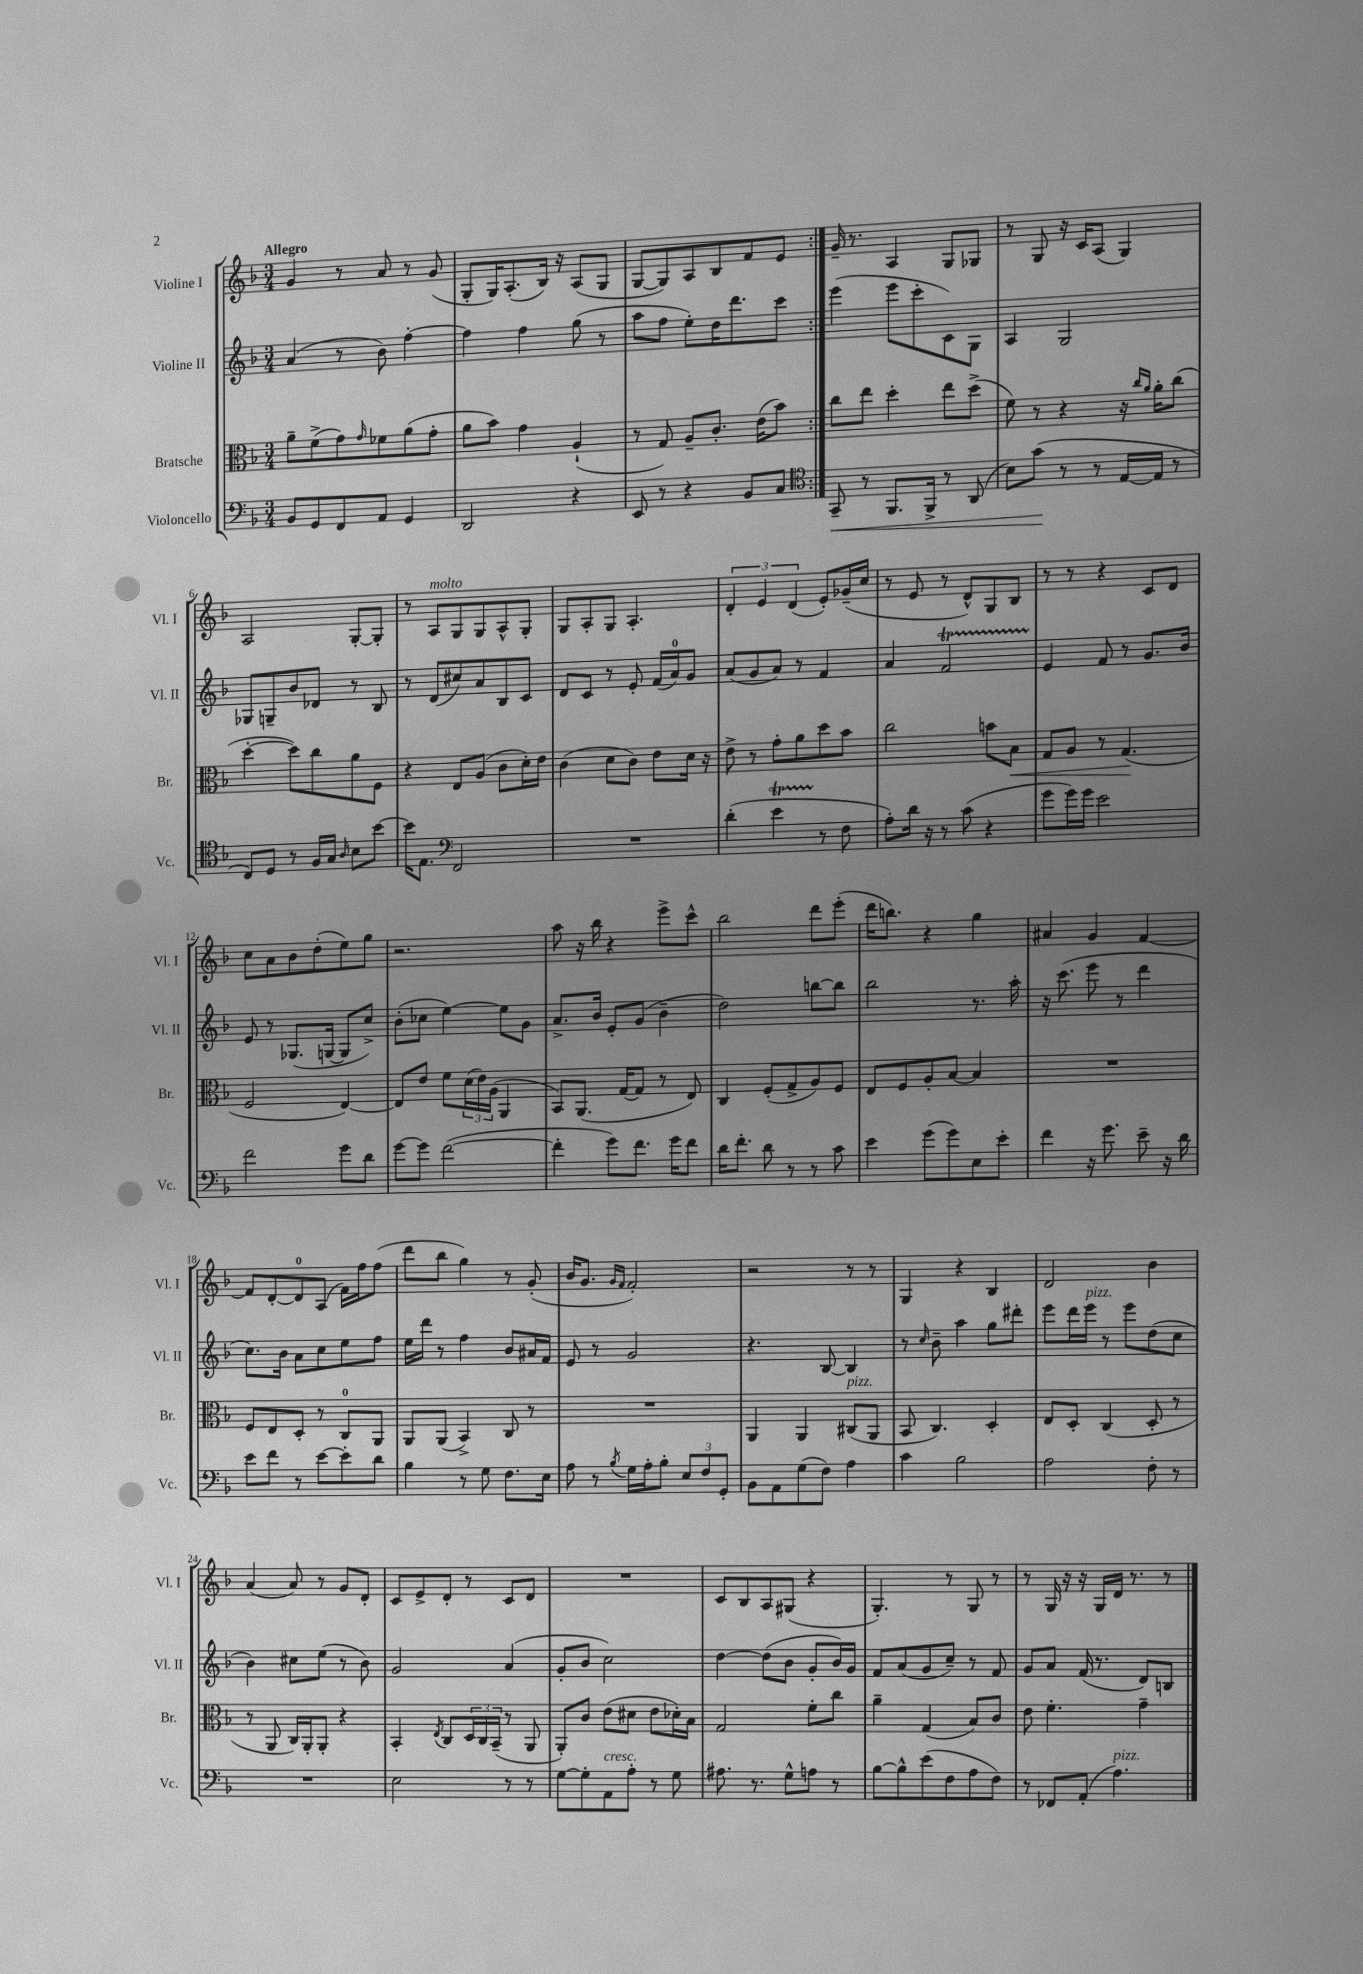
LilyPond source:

<<
\new StaffGroup <<
\new Staff = "s0" \with { instrumentName = "Violine I" shortInstrumentName = "Vl. I" } {
    \clef treble \key f \major \numericTimeSignature \time 3/4 \tempo "Allegro"
    \repeat volta 2 { g'4 r8 a'8 r8 g'8( |
    g8-. g16) a8.-.( bes16) r16 a8( g8 |
    g8~ g8) a8 bes8 f'8 e'8 | }
    g'16-- r8. a4 g8 ges8 |
    r8 g8 r16 c'16 a8( g4) |
    a2 g8~-. g8-. |
    r8 a8^\markup { \italic "molto" } g8 g8 a8-^ g8-. |
    g8 a8-. g8 a4.-. |
    \tuplet 3/2 { d'4-. e'4 d'4( } e'8-.) ges'16--( c''16 |
    r8 e'8 r8 d'8-^) g8 bes8 |
    r8 r8 r4 c'8 d'8 |
    c''8 a'8 bes'8 d''8-.( e''8) g''8 |
    r2. |
    a''8 r16 bes''16 r4 e'''8-> c'''8-^ |
    bes''2 d'''8 e'''8-.( |
    d'''16 b''8.) r4 g''4 |
    ais'4 g'4 f'4~ |
    f'8 d'8~-. d'8-0 a8( f'16) f''16 f''8( |
    d'''8 bes''8 g''4) r8 g'8-.( |
    bes'16 g'8. \grace { g'16 f'16 } f'2-.) |
    r2 r8 r8 |
    g4 r4 bes4 |
    d'2 bes'4 |
    a'4( a'8) r8 g'8 d'8-. |
    c'8 e'8-> d'8-. r8 c'8 d'8 |
    R2. |
    c'8 bes8 a8 gis8( r4 |
    g4.-.) r8 g8 r8 |
    r8 g16 r16 r16 g16 d'16 r8. r8 \bar "|." |
}
\new Staff = "s1" \with { instrumentName = "Violine II" shortInstrumentName = "Vl. II" } {
    \clef treble \key f \major \numericTimeSignature \time 3/4
    \repeat volta 2 { a'4( r8 bes'8) f''4~-. |
    f''4 f''4 g''8( r8 |
    a''8 f''8 e''8-.) d''16 d'''8. c'''8 | }
    e'''4( e'''8 c'''8-. c'8) g8 |
    a4 g2 |
    ges8 g8-- bes'8 des'8 r8 bes8 |
    r8 d'8( cis''8) a'8 bes8 c'8 |
    d'8 c'8 r8 e'8-. f'16( a'16-0) g'8 |
    a'8( g'8 a'8) r8 f'4 |
    a'4 f'2\startTrillSpan |
    e'4\stopTrillSpan f'8 r8 g'8. bes'16 |
    e'8 r8 ges8.( g16~ g8 c''8->) |
    bes'8-.( ces''8 e''4~) e''8 g'8 |
    a'8.-> bes'16 e'8-. g'8( bes'4-- |
    d''2) b''8~ b''8 |
    bes''2 r8. a''16-. |
    r16 c'''8.( e'''8 r8 d'''4 |
    c''8.) bes'16 a'8 c''8 e''8 f''8 |
    e''16 d'''16 r8 f''4 bes'8 ais'16 f'16 |
    e'8 r8 g'2 |
    r4. bes8~ bes4 |
    r8 \grace { c''16 } bes'8-- a''4 g''8 dis'''8-. |
    e'''8 d'''16 e'''16^\markup { \italic "pizz." } r8 e'''8 d''8( c''8 |
    bes'4) cis''8 e''8( r8 bes'8) |
    g'2 a'4( |
    g'8-. bes'8 c''2) |
    d''4~ d''8( bes'8 g'8-. bes'16) g'16 |
    f'8 a'8( g'8 c''8--) r8 f'8 |
    g'8 a'8 f'16( r8. d'8) b8 \bar "|." |
}
\new Staff = "s2" \with { instrumentName = "Bratsche" shortInstrumentName = "Br." } {
    \clef alto \key f \major \numericTimeSignature \time 3/4
    \repeat volta 2 { a'8-- f'8->( g'8) \grace { g'16 } fes'8 a'8( g'8-. |
    a'8 bes'8) g'4 a4-!( |
    r8 g8) a8-- c'8.-. e'16( bes'8) | }
    c''8 e''8 d''4-. e''8 d''8->( |
    f'8) r8 r4 r16 \grace { c''16 a'16 } a'16-. c''8( |
    d''4~-. d''8) c''8 a'8 f8 |
    r4 e8 a8( c'8 d'16-.) e'16 |
    c'4( d'8 c'8) e'8 d'16 r16 |
    e'8-> r8 g'8-. a'8 d''8 bes'8 |
    c''2 b'8 bes8\< |
    g8 a8 r8 g4.\!( |
    f2 e4~) |
    e8 e'8 f'8 \tuplet 3/2 { d'16( e'16) a16( } a,4 |
    bes,8) a,8.( g16~ g8 r8 e8) |
    c4 f8-.( g8-> a8) f8 |
    e8 f8 a8-. bes8~ bes4 |
    R2. |
    f8 e8 d8-. r8 c8-0 a,8 |
    a,8 a,8( bes,4->) c8 r8 |
    R2. |
    a,4 a,4 cis8^\markup { \italic "pizz." }( a,8 |
    bes,8 c4.) d4-. |
    e8 d8-. c4( d8-. r8 |
    r8 a,8 c16) a,16-. a,8-. r4 |
    bes,4-. \acciaccatura { e8 } c8 \tuplet 3/2 { d16 c16 bes,16--( } r8 a,8 |
    a,8-.) c'8 e'8( dis'8 e'8 des'16-.) bes16 |
    g2 f'8-. c''8 |
    a'4-- g4( bes8) c'8 |
    e'8 f'4.-. g'4-- \bar "|." |
}
\new Staff = "s3" \with { instrumentName = "Violoncello" shortInstrumentName = "Vc." } {
    \clef bass \key f \major \numericTimeSignature \time 3/4
    \repeat volta 2 { bes,8 g,8 f,8 a,8 g,4 |
    d,2 r4 |
    e,8 r8 r4 bes,8 c8 | }
    \clef tenor g,8--\< r8 f,8. f,16-> r8 a,8( |
    bes8) g'8\!( r8 r8 e16~ e16 r8 |
    c8) d8 r8 f16 g16 \grace { a16 } bes8 bes'8~ |
    bes'16 e8. \clef bass f,2 |
    R2. |
    d'4-.( e'4\startTrillSpan r8\stopTrillSpan f8 |
    a8-.) d'16 r16 r8 c'8( r4 |
    g'8 g'16) g'16 e'2 |
    f'2 g'8 d'8 |
    g'8~ g'8 f'2~( |
    f'4-. g'8) f'8. g'16 f'8 |
    d'16 f'8.-. d'8 r8 r8 c'8 |
    e'4 g'8( g'8) e8 e'8-. |
    f'4 r16 g'8. e'8-- r16 d'16 |
    e'8 f'8 r8 e'8~ e'8-. d'8 |
    bes4 r8 g8 f8. e16 |
    a8 r8 \acciaccatura { bes8 } g16 a16-. bes8-. \tuplet 3/2 { e8 f8 g,8-. } |
    bes,8 a,8 g8( f8) a4 |
    c'4 bes2 |
    a2 f8-. r8 |
    R2. |
    e2 r8 r8 |
    g8~ g8-. a,8^\markup { \italic "cresc." } a8-. r8 g8 |
    ais8. r8. g8-^ a8 r8 |
    bes8~ bes8-^ e'8( f8 a8 f8) |
    r8 fes,8 a,8-.( a4.^\markup { \italic "pizz." }) \bar "|." |
}
>>
>>
